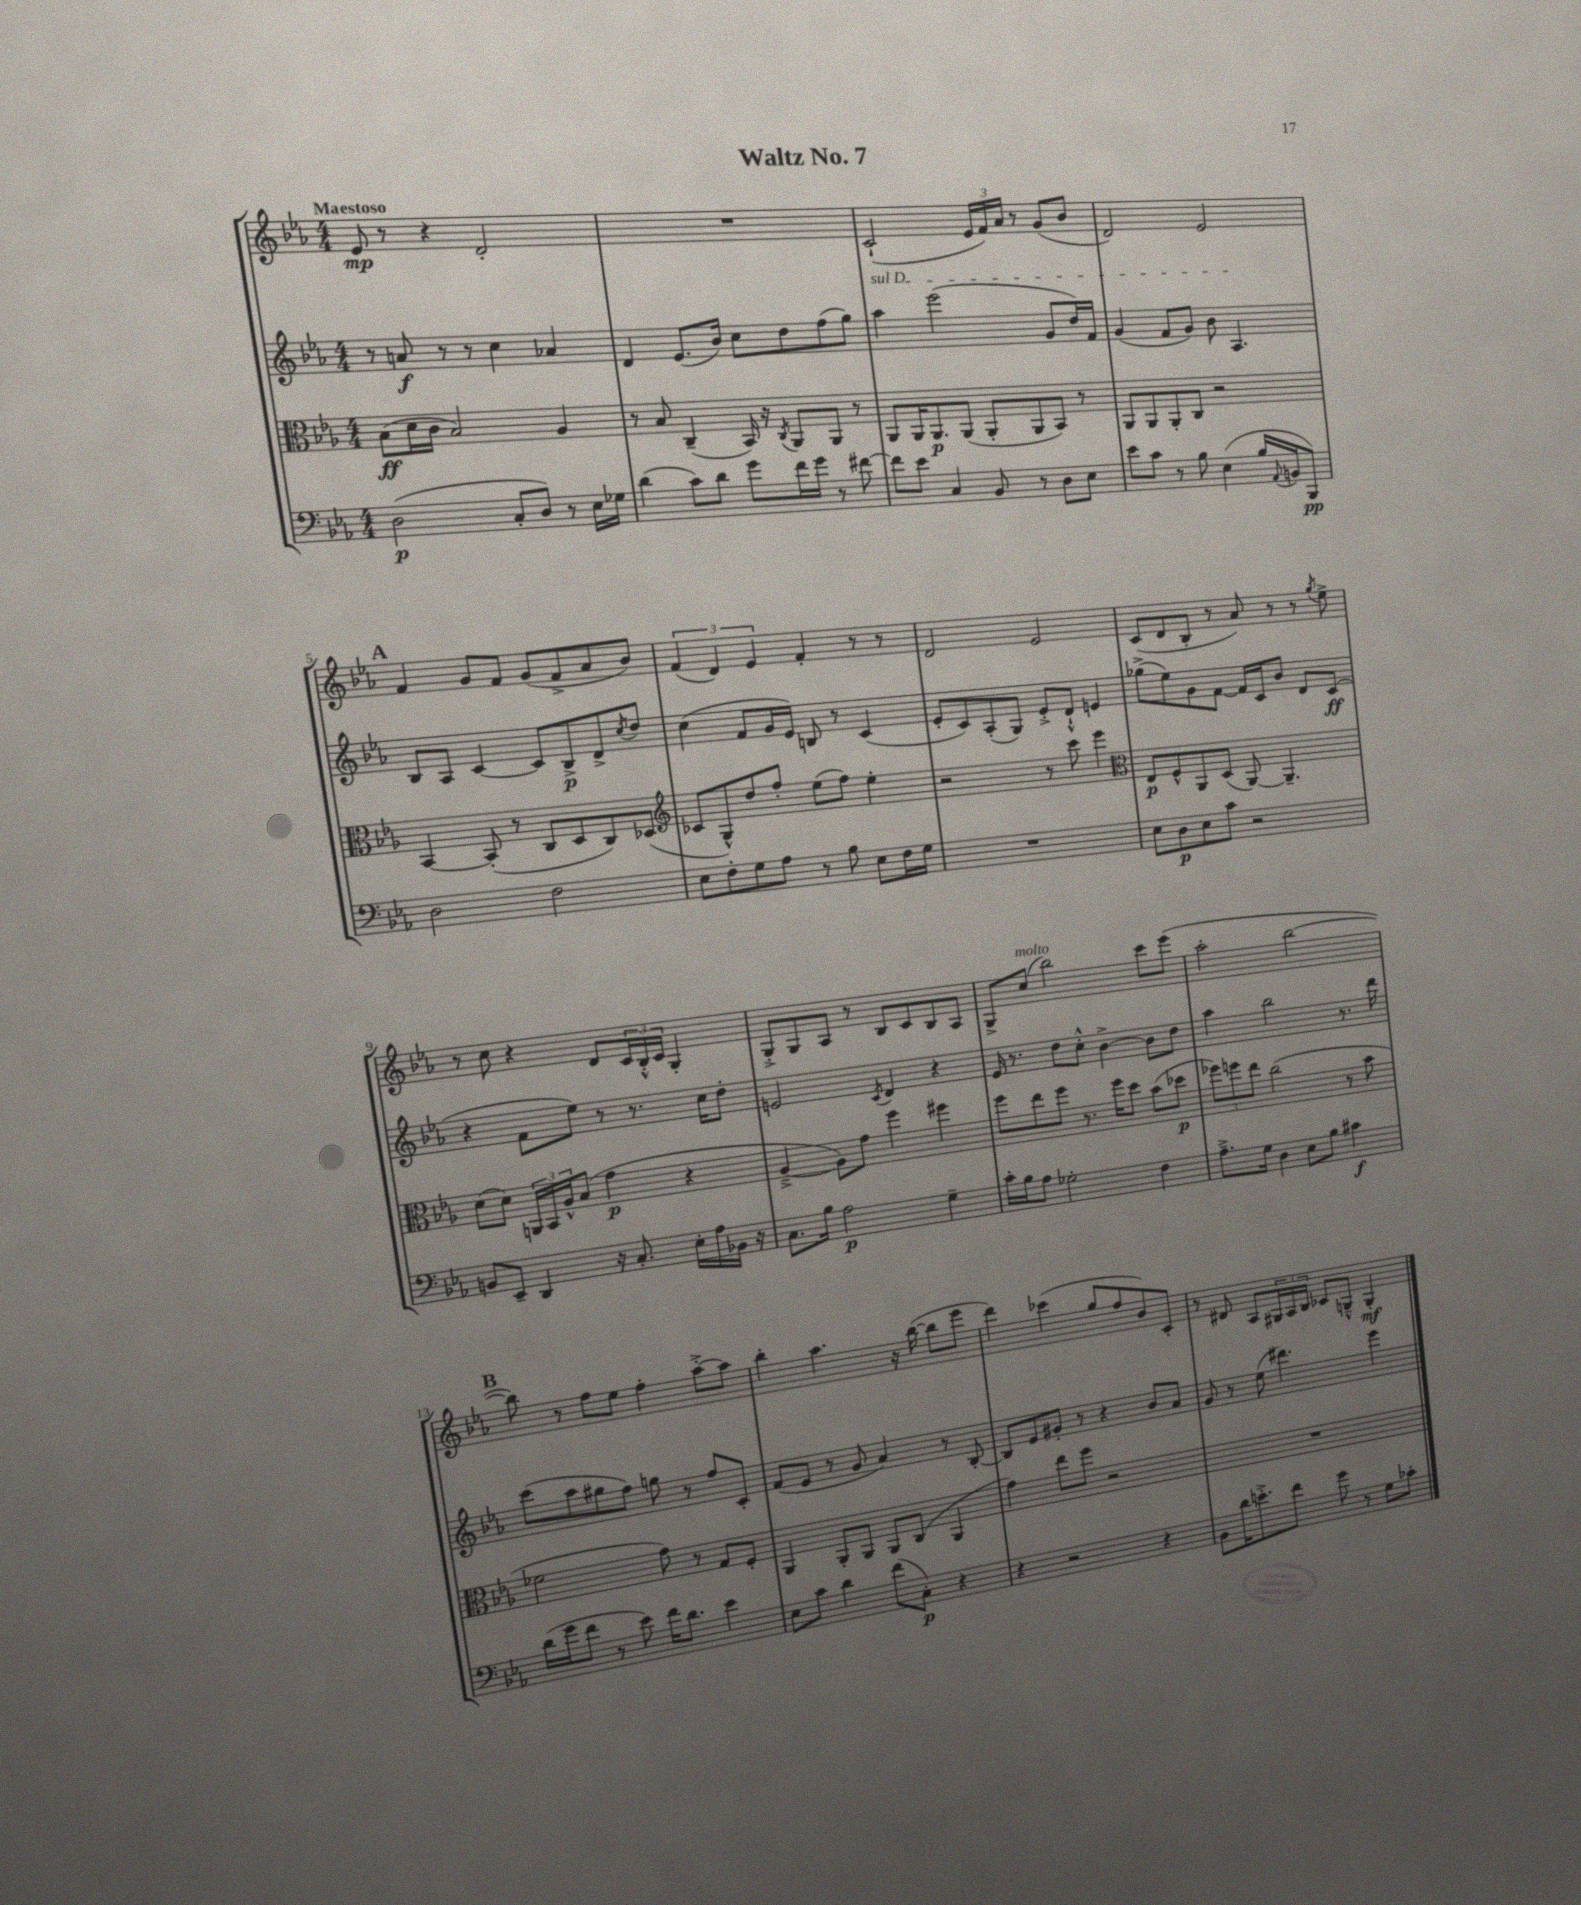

**kern	**dynam	**kern	**dynam	**kern	**dynam	**kern	**dynam
*part4	*part4	*part3	*part3	*part2	*part2	*part1	*part1
*staff4	*staff4	*staff3	*staff3	*staff2	*staff2	*staff1	*staff1
*clefF4	*	*clefC3	*	*clefG2	*	*clefG2	*
*k[b-e-a-]	*	*k[b-e-a-]	*	*k[b-e-a-]	*	*k[b-e-a-]	*
*M4/4	*	*M4/4	*	*M4/4	*	*M4/4	*
=1	=1	=1	=1	=1	=1	=1	=1
!	!	!	!	!	!	!LO:TX:a:B:t=Maestoso	!
(2D\	p	(8B-\L	ff	8r	.	8e-/	mp
.	.	16d\L	.	8an/	f	8r	.
.	.	16c\JJ	.	.	.	.	.
.	.	2B-/)	.	8r	.	4r	.
.	.	.	.	8r	.	.	.
8C'/L	.	.	.	4cc\	.	2d'/	.
8D/J)	.	.	.	.	.	.	.
8r	.	4A-/	.	4a-X/	.	.	.
16E-\LL	.	.	.	.	.	.	.
16G-X\JJ	.	.	.	.	.	.	.
=2	=2	=2	=2	=2	=2	=2	=2
(4d\	.	8r	.	4d/	.	1r	.
.	.	8B-/	.	.	.	.	.
8c\L)	.	(4C~/	.	(8.e-/L	.	.	.
8d\J	.	.	.	.	.	.	.
.	.	.	.	16b-/Jk)	.	.	.
8g\L	.	16BB-/)	.	8cc\L	.	.	.
.	.	16r	.	.	.	.	.
.	.	8qC/	.	.	.	.	.
16f\L	.	8AA-/L	.	8dd\	.	.	.
16g\JJ	.	.	.	.	.	.	.
8r	.	8AA-/J	.	(8ff\	.	.	.
[8f#X\	.	8r	.	8gg\J)	.	.	.
=3	=3	=3	=3	=3	=3	=3	=3
!	!	!	!	!LO:TX:a:i:t=sul D	!	!	!
8f#\L]	.	8AA-/L	.	4aa-\	.	(2c`/	.
8e-\J	.	16AA-/K	.	.	.	.	.
.	.	8.AA-/	p	.	.	.	.
4C/	.	.	.	(2eee-\	.	.	.
.	.	(8AA-/J	.	.	.	.	.
8BB-/	.	8AA-'/L	.	.	.	24e-/LL	.
.	.	.	.	.	.	24f/)	.
.	.	.	.	.	.	24a-/JJ	.
8r	.	8AA-/	.	.	.	8r	.
8D\L	.	8BB-/J)	.	8g/L	.	(8g/L	.
8E-\J	.	8r	.	16dd/L)	.	8b-/J	.
.	.	.	.	16f/JJ	.	.	.
=4	=4	=4	=4	=4	=4	=4	=4
8e-\L	.	8AA-/L	.	(4g/	.	2d/)	.
8c\J	.	8AA-/	.	.	.	.	.
8r	.	8AA-'/	.	8f/L	.	.	.
8B-\	.	8C/J	.	8g/J)	.	.	.
(4E-\	.	2r	.	8b-\	.	2e-/	.
.	.	.	.	4.A-/	.	.	.
16B-/LL	.	.	.	.	.	.	.
8qqAA-/	.	.	.	.	.	.	.
16BBn/J	.	.	.	.	.	.	.
8BBB-/J)	pp	.	.	.	.	.	.
!!LO:LB:g=z
!!LO:REH:place=s1:t=A
=5	=5	=5	=5	=5	=5	=5	=5
2D\	.	[4BB-/	.	8B-/L	.	4f/	.
.	.	.	.	8A-/J	.	.	.
.	.	(8BB-'/]	.	[4c/	.	8g/L	.
.	.	8r	.	.	.	8f/J	.
2F\	.	8C/L	.	8c/L]	.	(8g/L	.
.	.	8D/	.	8B-^/	p	8f^/	.
.	.	8C/)	.	8d^/	.	8a-/	.
.	.	.	.	8qcc/	.	.	.
.	.	(8D-X/J	.	8dd/J	.	8b-/J)	.
=6	=6	=6	=6	=6	=6	=6	=6
*	*	*clefG2	*	*	*	*	*
8E-\L	.	8c-X/L	.	(4cc\	.	(6f/	.
8F'\	.	8G^^/)	.	.	.	.	.
.	.	.	.	.	.	6d/)	.
8G\	.	8dd/	.	8f/L	.	.	.
.	.	.	.	.	.	6e-/	.
8A-\J	.	8ff'/J	.	16g/L	.	.	.
.	.	.	.	16e-/JJ)	.	.	.
8r	.	(8ee-\L	.	8Bn/	.	4f'/	.
8B-\	.	8ff\J)	.	8r	.	.	.
8E-\L	.	4ee-'\	.	(4c/	.	8r	.
16F\L	.	.	.	.	.	8r	.
16G\JJ	.	.	.	.	.	.	.
=7	=7	=7	=7	=7	=7	=7	=7
1r	.	2r	.	8e-'/L	.	2d/	.
.	.	.	.	8c/)	.	.	.
.	.	.	.	(8A-'/	.	.	.
.	.	.	.	8G/J)	.	.	.
.	.	8r	.	8e-'^/L	.	2e-/	.
.	.	8ccc\	.	8d`^^/J	.	.	.
.	.	4eee-\	.	4en/	.	.	.
=8	=8	=8	=8	=8	=8	=8	=8
*	*	*clefC3	*	*	*	*	*
8E-\L	.	8E-/L	p	(8gg-X^\L	.	(8c/L	.
8D\	p	8F^^/	.	8ee-\)	.	8d/	.
8E-\	.	8AA-/	.	8g\	.	8B-'/J	.
8c\J	.	(8D/J	.	[8f\J	.	8r	.
2r	.	[8AA-/)	.	16f/LL]	.	8a-/)	.
.	.	.	.	16c/J	.	.	.
.	.	4.AA-~/]	.	8b-/J	.	8r	.
.	.	.	.	8d/L	.	8r	.
.	.	.	.	.	.	8qgg/	.
.	.	.	.	(8c/J	ff	8ee-^\	.
!!LO:LB:g=z
=9	=9	=9	=9	=9	=9	=9	=9
8BBn/L	.	(8d\L	.	4r	.	8r	.
8EE-~/J	.	8d\J)	.	.	.	8cc\	.
4DD/	.	24AAn/LL	.	8f\L	.	4r	.
.	.	24BB-/	.	.	.	.	.
.	.	24A-^^/J	.	.	.	.	.
.	.	(8B-/J	.	8ee-\J)	.	.	.
16r	.	4g\	p	8r	.	8d/L	.
8.C'/	.	.	.	.	.	.	.
.	.	.	.	8.r	.	24c/L	.
.	.	.	.	.	.	24B-'^^/	.
.	.	.	.	.	.	24c/JJ	.
16E-'\LL	.	4r	.	.	.	4G'/	.
16A-\	.	.	.	16cc\KL	.	.	.
16BB-X\JJ	.	.	.	8dd'\J	.	.	.
16r	.	.	.	.	.	.	.
=10	=10	=10	=10	=10	=10	=10	=10
8.C\L	.	[4A-~^/	.	2en/	.	8G'^/L	.
.	.	.	.	.	.	8G/	.
16B-\Jk	.	.	.	.	.	.	.
2A-\	p	8A-\L])	.	.	.	8A-/J	.
.	.	8g\J	.	.	.	8r	.
.	.	.	.	8qc/	.	.	.
.	.	4ff\	.	4d/	.	8B-/L	.
.	.	.	.	.	.	8c/	.
4G~\	.	4ff#X\	.	4r	.	8B-/	.
.	.	.	.	.	.	8A-/J	.
=11	=11	=11	=11	=11	=11	=11	=11
16c'\LL	.	8ff\L	.	16e-/	.	8G^/L	.
16B-\J	.	.	.	8.r	.	.	.
!	!	!	!	!	!	!LO:TX:a:i:t=molto	!
8A-\J	.	8ee-\	.	.	.	(8cc/J	.
2G-X'\	.	8ff\J	.	8dd\L	.	2bb-\)	.
.	.	8.r	.	8cc'^^\J	.	.	.
.	.	.	.	[4b-^\	.	.	.
.	.	16ff\KL	.	.	.	.	.
.	.	8dd\J	.	.	.	.	.
4F\	.	(8b-\L	.	8b-\L]	.	8ccc\L	.
.	.	8dd-X\J	p	8dd\J	.	(8eee-\J	.
=12	=12	=12	=12	=12	=12	=12	=12
8.A-~^\L	.	12ff-X\L)	.	4aa-\	.	2aa-'\	.
.	.	12ffn\	.	.	.	.	.
.	.	12ee-\J	.	.	.	.	.
16G\Jk	.	.	.	.	.	.	.
4D\	.	(2cc\	.	2bb-\	.	.	.
8E-\L	.	.	.	.	.	[2bb-\	.
8B-\J	.	.	.	.	.	.	.
4c#X\	f	8r	.	8.r	.	.	.
.	.	8b-\	.	.	.	.	.
.	.	.	.	16ddd\	.	.	.
!!LO:LB:g=z
!!LO:REH:place=s1:t=B
=13	=13	=13	=13	=13	=13	=13	=13
(16d\LL	.	2f-X\	.	(8ccc\L	.	8bb-\])	.
16g\J	.	.	.	.	.	.	.
8f\J	.	.	.	8aa-\	.	8r	.
8r	.	.	.	8gg#X\	.	8ff\L	.
8e-\)	.	.	.	8ff\J)	.	8ee-\J	.
16f\KL	.	8g\)	.	8ggn\	.	4ff'\	.
8.d\J	.	.	.	.	.	.	.
.	.	8r	.	8r	.	.	.
4e-\	.	8G/L	.	8ff/L	.	[8aa-'^\L	.
.	.	8F'/J	.	8c'/J	.	8aa-\J]	.
=14	=14	=14	=14	=14	=14	=14	=14
8E-\L	.	4AA-/	.	(8f/L	.	4bb-'\	.
8c\J	.	.	.	8e-/J	.	.	.
4d\	.	8AA-'/L	.	8r	.	4.aa-\	.
.	.	8AA-/J	.	8g/	.	.	.
(8f\L	.	8AA-/L	.	4a-/)	.	.	.
8C'\J)	p	(8C/J	.	.	.	16r	.
.	.	.	.	.	.	([16bb-\	.
4r	.	4AA-/	.	8r	.	8bb-\L]	.
.	.	.	.	[8B-'/	.	8eee-\J	.
=15	=15	=15	=15	=15	=15	=15	=15
4r	.	4g\)	.	8B-/L]	.	4ddd\)	.
.	.	.	.	8e-/	.	.	.
2r	.	8ee-\L	.	8g#X'/J	.	(4ccc-X\	.
.	.	8ff\J	.	8r	.	.	.
.	.	2r	.	4r	.	8gg/L	.
.	.	.	.	.	.	8ff/	.
4r	.	.	.	8b-/L	.	8b-/)	.
.	.	.	.	8a-/J	.	8c'/J	.
=16	=16	=16	=16	=16	=16	=16	=16
8BB-\L	.	1r	.	8g/	.	8r	.
16d\K	.	.	.	8r	.	8d#X/	.
8.en'^\	.	.	.	.	.	.	.
.	.	.	.	(8ee-\	.	8A-/L	.
8f\J	.	.	.	4.ddd#X\)	.	24G#X/L	.
.	.	.	.	.	.	24A-/	.
.	.	.	.	.	.	24B-/JJ	.
8g\	.	.	.	.	.	8c-X/L	.
8r	.	.	.	.	.	8Gn~^^/J	.
8G\L	.	.	.	4eee-\	.	4G'/	mf
8c-X'\J	.	.	.	.	.	.	.
==	==	==	==	==	==	==	==
*-	*-	*-	*-	*-	*-	*-	*-
